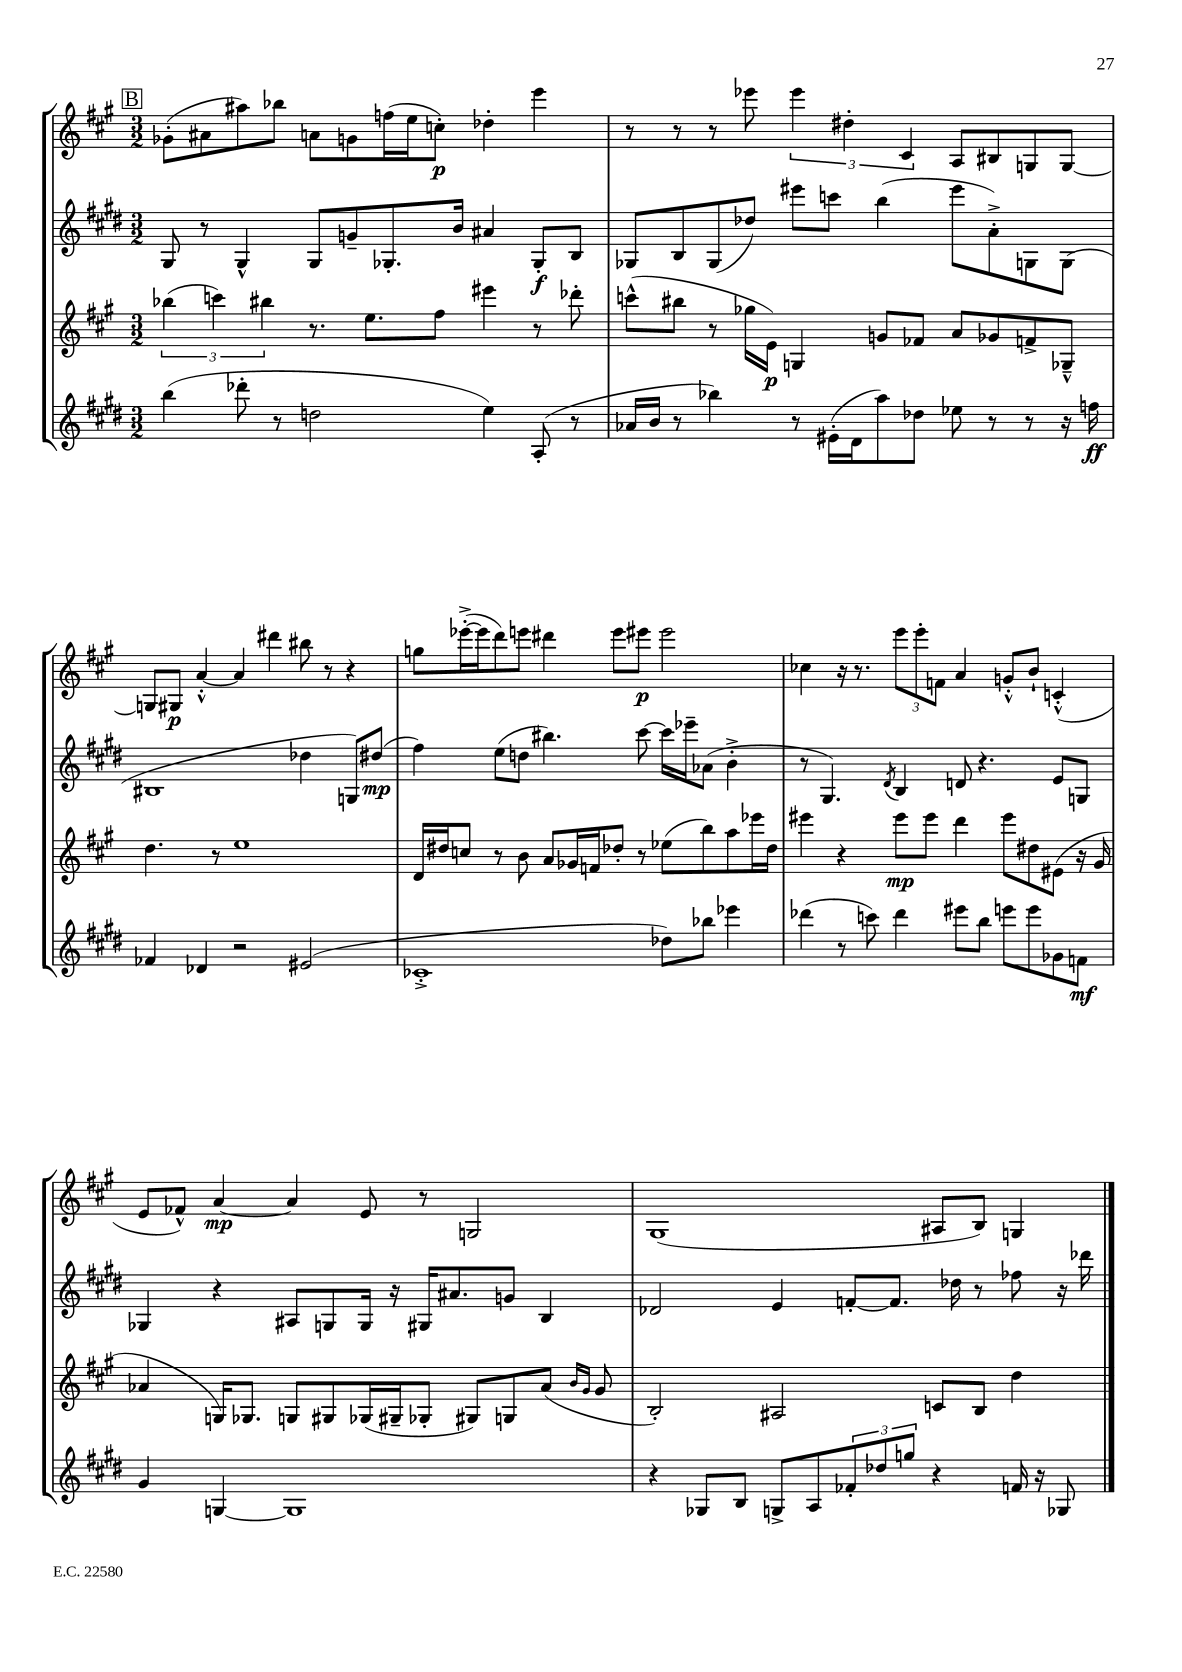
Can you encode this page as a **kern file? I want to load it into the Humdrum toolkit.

**kern	**kern	**kern	**kern
*staff4	*staff3	*staff2	*staff1
*clefG2	*clefG2	*clefG2	*clefG2
*k[f#c#g#d#]	*k[f#c#g#]	*k[f#c#g#d#]	*k[f#c#g#]
*M3/2	*M3/2	*M3/2	*M3/2
(4bb	(6bb-	8G#	(8g-'
.	.	8r	8a#
.	6ccc)	.	.
8ddd-'	.	4G#^^	8aa#)
.	6bb#	.	.
8r	.	.	8bb-
2dd	8.r	8G#	8a
.	.	8g~	8g
.	8.ee	.	.
.	.	8.G-'	(16ff
.	.	.	16ee
.	8ff#	.	8cc')
.	.	16b	.
4ee)	4eee#	4a#	4dd-'
(8A'	8r	8G-'	4eee
8r	8ddd-'	8B	.
=	=	=	=
16a-	(8ccc^^	8G-	8r
16b	.	.	.
8r	8bb#	8B	8r
4bb-)	8r	(8G-	8r
.	16gg-	8dd-)	8eee-
.	16e)	.	.
8r	4G	8eee#	6eee-
(16e#'	.	8ccc	.
.	.	.	6dd#'
16d#	.	.	.
8aa)	8g	(4bb	.
.	.	.	6c#
8dd-	8f-	.	.
8ee-	8a	8eee#	8A
8r	8g-	8a'^)	8B#
8r	8f^	8G	8G
16r	8G-~^^	(8G	[8G
16ff	.	.	.
=	=	=	=
4f-	4.dd	1B#	8G]
.	.	.	8G#
4d-	.	.	[4a'^^
.	8r	.	.
2r	1ee	.	4a]
.	.	.	4ddd#
(2e#	.	4dd-	8bb#
.	.	.	8r
.	.	8G)	4r
.	.	(8dd#	.
=	=	=	=
1c-'^	16d	4ff#)	8gg
.	16dd#	.	.
.	8cc	.	([16eee-'^
.	.	.	16eee-]
.	8r	(8ee	8ddd)
.	8b	8dd	8eee
.	8a	4.bb#)	4ddd#
.	16g-	.	.
.	16f	.	.
.	8dd-'	.	8eee
.	8r	[8ccc#	8eee#
8dd-)	(8ee-	16ccc#]	2eee#
.	.	16eee-~	.
8bb-	8bb)	(8a-	.
4eee-	8aa	4b'^	.
.	16eee-	.	.
.	16dd-	.	.
=	=	=	=
(4ddd-	4eee#	8r	4cc-
.	.	4.G#)	.
8r	4r	.	16r
.	.	.	8.r
8ccc)	.	.	.
.	.	8qd#	.
4ddd-	8eee#	4B	12eee
.	.	.	12eee'
.	8eee#	.	.
.	.	.	12f
8eee#	4ddd	8d	4a
8bb	.	4.r	.
8eee	8eee#	.	8g'^^
8eee	8dd#	.	8b`
8g-	(8e#	8e	(4c'^^
8f	16r	8G	.
.	16g#	.	.
=	=	=	=
4g#	4a-	4G-	8e
.	.	.	8f-^^)
[4G	16G)	4r	[4a
.	8.G-	.	.
1G]	8G	8A#	4a]
.	8G#	8G	.
.	(16G-	16G	8e
.	16G#~	16r	.
.	8G-'	16G#	8r
.	.	8.a#	.
.	8G#)	.	2G
.	8G	8g	.
.	(8a-	4B	.
.	16qqb	.	.
.	16qqg#	.	.
.	8g#	.	.
=	=	=	=
4r	2B')	2d-	(1G#
8G-	.	.	.
8B	.	.	.
8G^	2A#	4e	.
8A	.	.	.
12f-'	.	[8f'	.
12dd-	.	.	.
.	.	8.f]	.
12gg	.	.	.
4r	8c	.	8A#
.	.	16dd-	.
.	8B	8r	8B)
16f	4dd	8ff-	4G
16r	.	.	.
8G-	.	16r	.
.	.	16ddd-	.
==	==	==	==
*-	*-	*-	*-
